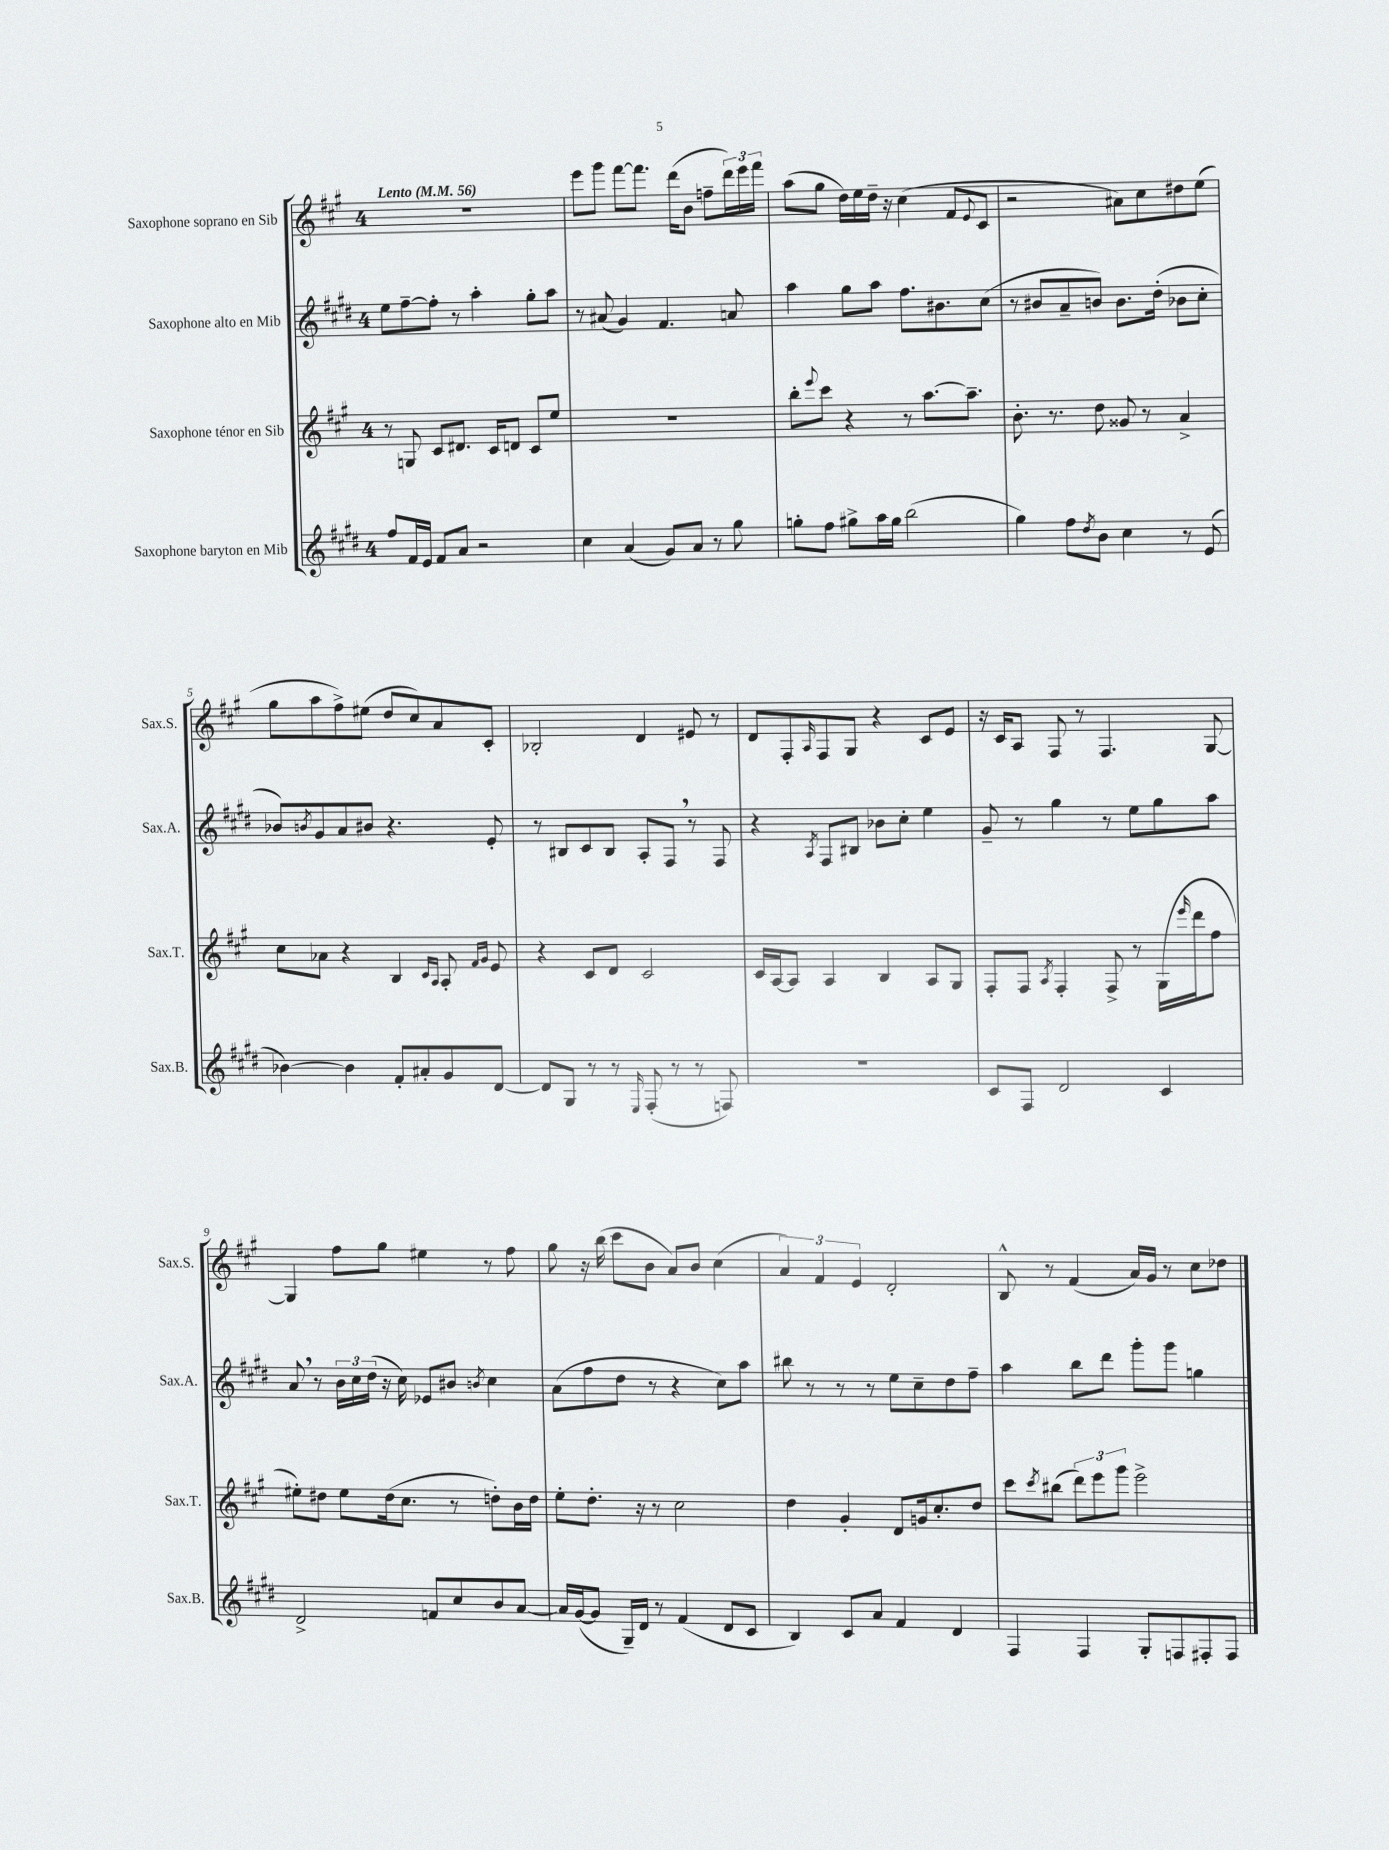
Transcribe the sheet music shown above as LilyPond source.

<<
\new StaffGroup <<
\new Staff = "s0" \with { instrumentName = "Saxophone soprano en Sib" shortInstrumentName = "Sax.S." } {
    \clef treble \key a \major \once \override Staff.TimeSignature.style = #'single-digit \time 4/4 \tempo "Lento" 4 = 56
    R1 |
    e'''8 gis'''8 fis'''8~ fis'''8. d'''16( b'8 f''8-- \tuplet 3/2 { d'''16) e'''16 fis'''16 } |
    a''8( gis''8 d''16) e''16 d''16-- r16 cis''4( fis'8 \appoggiatura { e'8 } cis'8 |
    r2 ais'8) cis''8 dis''8 e''8( |
    gis''8 a''8 fis''8->) eis''8( d''8 cis''8) a'8 cis'8-. |
    bes2-. d'4 eis'8 r8 |
    d'8 fis8-. \grace { a16 } fis8 gis8 r4 cis'8 e'8 |
    r16 cis'16 a8 fis8 r8 fis4. gis8~ |
    gis4 fis''8 gis''8 eis''4 r8 fis''8 |
    gis''8 r16 b''16( cis'''8 b'8 a'8) b'8 cis''4( |
    \tuplet 3/2 { a'4) fis'4 e'4 } d'2-. |
    b8-^ r8 fis'4( a'16) gis'16 r8 cis''8 des''8 \bar "|." |
}
\new Staff = "s1" \with { instrumentName = "Saxophone alto en Mib" shortInstrumentName = "Sax.A." } {
    \clef treble \key e \major \once \override Staff.TimeSignature.style = #'single-digit \time 4/4
    e''8 fis''8~-- fis''8-. r8 a''4-. gis''8-. a''8 |
    r8 ais'8( gis'4) fis'4. a'8 |
    a''4 gis''8 a''8 fis''8. bis'8. cis''8( |
    r8 bis'8 a'8-- b'8) b'8. dis''16-.( bes'8 cis''8-. |
    bes'8) \acciaccatura { b'8 } gis'8 a'8 bis'8 r4. e'8-. |
    r8 bis8 cis'8 bis8 a8-. fis8 \breathe r8 fis8 |
    r4 \acciaccatura { a8 } fis8 bis8 bes'8 cis''8-. e''4 |
    gis'8-- r8 gis''4 r8 e''8 gis''8 a''8 |
    a'8 \breathe r8 \tuplet 3/2 { b'16 cis''16 dis''16( } r16 cis''16) ees'8 bis'8 \acciaccatura { b'8 } cis''4 |
    a'8( fis''8 dis''8 r8 r4 cis''8) a''8 |
    bis''8 r8 r8 r8 e''8 cis''8-- dis''8 fis''8-- |
    a''4 b''8 dis'''8 gis'''8-. gis'''8 g''4 \bar "|." |
}
\new Staff = "s2" \with { instrumentName = "Saxophone ténor en Sib" shortInstrumentName = "Sax.T." } {
    \clef treble \key a \major \once \override Staff.TimeSignature.style = #'single-digit \time 4/4
    r8 g8 cis'8 dis'8. cis'16 d'8 cis'8 e''8 |
    R1 |
    b''8-. \appoggiatura { e'''8 } cis'''8 r4 r8 a''8.~ a''8.-- |
    b'8.-. r8. d''8 gisis'8 r8 a'4-> |
    cis''8 aes'8 r4 b4 \grace { cis'16 a16 } a8-. \grace { fis'16 gis'16 } e'8 |
    r4 cis'8 d'8 cis'2 |
    cis'16 a16~ a8 a4 b4 a8 gis8 |
    fis8-. fis8 \acciaccatura { a8 } fis4-. fis8-> r8 gis16( \grace { e'''16 } d'''16 fis''8 |
    eis''8-.) dis''8 eis''8 dis''16( cis''8. r8 d''8-.) b'16 d''16 |
    e''8-. d''8.-. r16 r8 cis''2 |
    d''4 gis'4-. d'8 g'16 cis''8.-. d''8 |
    cis'''8 \acciaccatura { cis'''8 } bis''8( \tuplet 3/2 { d'''8) e'''8 gis'''8 } e'''2-> \bar "|." |
}
\new Staff = "s3" \with { instrumentName = "Saxophone baryton en Mib" shortInstrumentName = "Sax.B." } {
    \clef treble \key e \major \once \override Staff.TimeSignature.style = #'single-digit \time 4/4
    fis''8 fis'16 e'16 fis'8 a'8 r2 |
    cis''4 a'4( gis'8) a'8 r8 gis''8 |
    g''8-. fis''8 gis''8-> a''16 gis''16 b''2( |
    gis''4) fis''8 \acciaccatura { dis''8 } b'8 cis''4 r8 e'8( |
    bes'4~) bes'4 fis'8-. ais'8-. gis'8 dis'8~ |
    dis'8 gis8 r8 r8 \grace { e16 } fis8-.( r8 r8 f8) |
    R1 |
    cis'8 fis8 dis'2 cis'4 |
    dis'2-> f'8 cis''8 b'8 a'8~ |
    a'16 gis'16~( gis'8 gis16--) dis'16 r8 fis'4( dis'8 cis'8 |
    b4) cis'8 a'8 fis'4 dis'4 |
    fis4 fis4 gis8-. f8 fis8-. fis8 \bar "|." |
}
>>
>>
